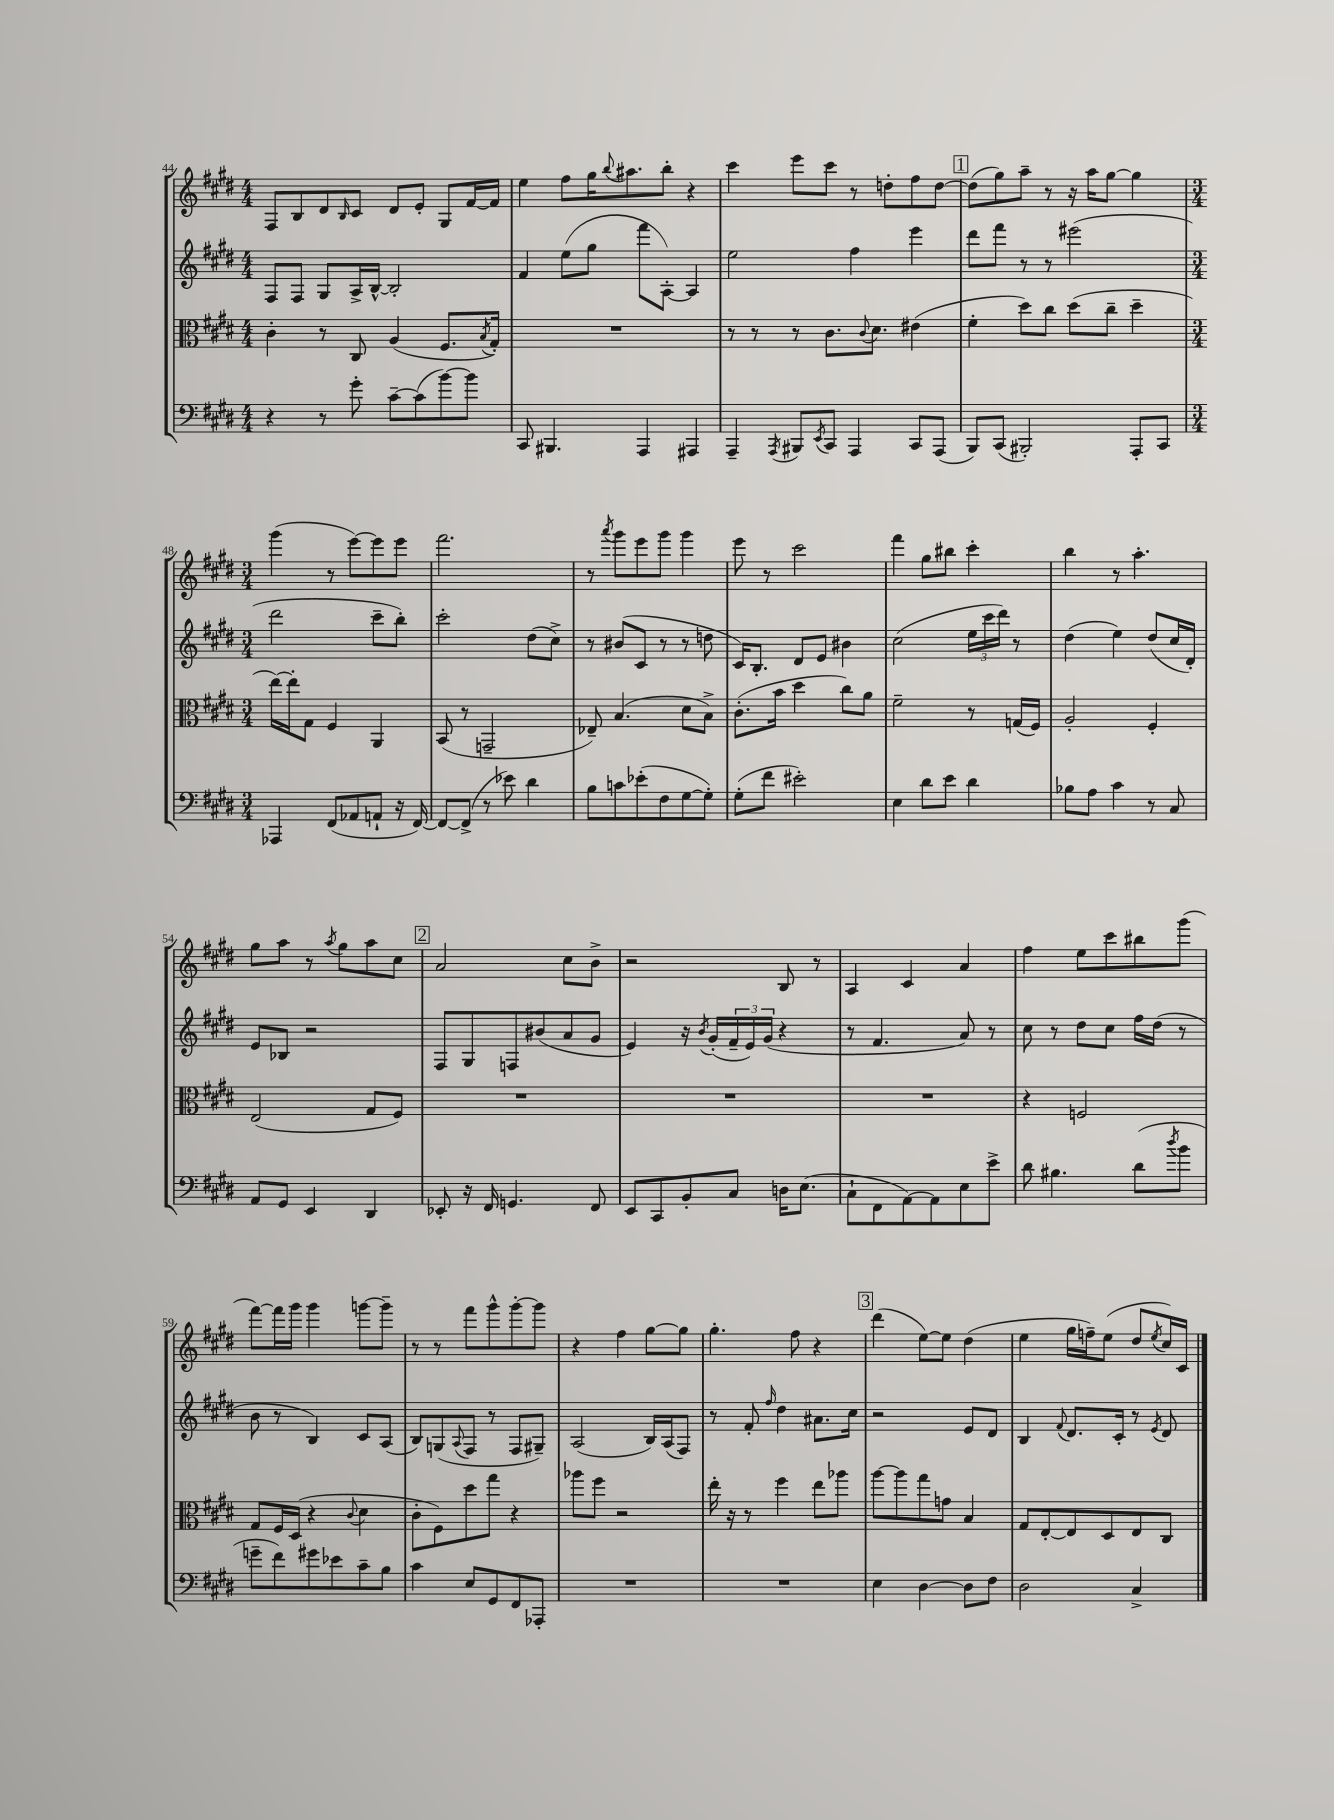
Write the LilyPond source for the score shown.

<<
\new StaffGroup <<
\new Staff = "s0" {
    \clef treble \key e \major \numericTimeSignature \time 4/4
    fis8 b8 dis'8 \grace { b16 } cis'8 dis'8 e'8-. gis8 fis'16~ fis'16 |
    e''4 fis''8 gis''16 \appoggiatura { b''8 } ais''8. b''8-. r4 |
    cis'''4 e'''8 cis'''8 r8 d''8-. fis''8 d''8~ |
    \mark \markup { \box "1" } d''8( gis''8) a''8-- r8 r16 a''16 gis''8~ gis''4 |
    \numericTimeSignature \time 3/4 gis'''4( r8 e'''8~) e'''8 e'''8 |
    fis'''2. |
    r8 \acciaccatura { a'''8 } gis'''8 e'''8 gis'''8 gis'''4 |
    e'''8 r8 cis'''2 |
    fis'''4 gis''8 bis''8 cis'''4-. |
    b''4 r8 a''4.-. |
    gis''8 a''8 r8 \acciaccatura { a''8 } gis''8 a''8 cis''8 |
    \mark \markup { \box "2" } a'2 cis''8 b'8-> |
    r2 b8 r8 |
    a4 cis'4 a'4 |
    fis''4 e''8 cis'''8 bis''8 gis'''8( |
    fis'''8~) fis'''16 gis'''16 gis'''4 g'''8~ g'''8-- |
    r8 r8 fis'''8 gis'''8-^ gis'''8~-. gis'''8 |
    r4 fis''4 gis''8~ gis''8 |
    gis''4.-. fis''8 r4 |
    \mark \markup { \box "3" } dis'''4( e''8~) e''8 dis''4( |
    e''4 gis''16 f''16--) e''8( dis''8 \acciaccatura { e''8 } cis''16) cis'16 \bar "|." |
}
\new Staff = "s1" {
    \clef treble \key e \major \numericTimeSignature \time 4/4
    fis8 fis8 gis8 a16-> b16~-^ b2-. |
    fis'4 e''8( gis''8 fis'''8 a8~-.) a4 |
    e''2 fis''4 e'''4 |
    \mark \markup { \box "1" } dis'''8 fis'''8 r8 r8 eis'''2( |
    \numericTimeSignature \time 3/4 dis'''2 cis'''8-- b''8-.) |
    cis'''2-. dis''8( cis''8->) |
    r8 bis'8( cis'8 r8 r8 d''8 |
    cis'16) b8.-. dis'8 e'8 bis'4 |
    cis''2( \tuplet 3/2 { e''16 cis'''16 dis'''16) } r8 |
    dis''4( e''4) dis''8( cis''16 dis'16-.) |
    e'8 bes8 r2 |
    \mark \markup { \box "2" } fis8 gis8 f8 bis'8( a'8 gis'8 |
    e'4) r16 \acciaccatura { b'8 } gis'16-.( \tuplet 3/2 { fis'16-- e'16) gis'16( } r4 |
    r8 fis'4. a'8) r8 |
    cis''8 r8 dis''8 cis''8 fis''16 dis''16( r8 |
    b'8 r8 b4) cis'8 a8( |
    b8) g8( \appoggiatura { a8 } fis8 r8 fis8 gis8--) |
    a2( b16) a16( fis8) |
    r8 fis'8-. \grace { fis''16 } dis''4 ais'8. cis''16 |
    \mark \markup { \box "3" } r2 e'8 dis'8 |
    b4 \appoggiatura { fis'8 } dis'8. cis'16-. r8 \acciaccatura { e'8 } dis'8 \bar "|." |
}
\new Staff = "s2" {
    \clef alto \key e \major \numericTimeSignature \time 4/4
    cis'4-. r8 cis8 a4( fis8. \acciaccatura { b8 } gis16-.) |
    R1 |
    r8 r8 r8 cis'8. \appoggiatura { cis'8 } dis'8. eis'4( |
    \mark \markup { \box "1" } fis'4-. dis''8) cis''8 dis''8( cis''8-- dis''4-- |
    \numericTimeSignature \time 3/4 e''16~) e''16-. gis8 fis4 a,4 |
    b,8( r8 g,2-- |
    ees8--) b4.( dis'8 b8->) |
    cis'8.-.( b'16 dis''4 cis''8) a'8 |
    fis'2-- r8 g16( fis16) |
    a2-. fis4-. |
    e2( gis8 fis8) |
    \mark \markup { \box "2" } R2. |
    R2. |
    R2. |
    r4 f2 |
    gis8 fis16 dis16( r4 \appoggiatura { cis'8 } dis'4 |
    cis'8-. fis8) dis''8 gis''8 r4 |
    aes''8 fis''8 r2 |
    e''16-. r16 r8 fis''4 e''8 aes''8 |
    \mark \markup { \box "3" } a''8~ a''8 gis''8 g'8 b4 |
    gis8 e8~-. e8 dis8 e8 cis8 \bar "|." |
}
\new Staff = "s3" {
    \clef bass \key e \major \numericTimeSignature \time 4/4
    r4 r8 gis'8-. cis'8~-- cis'8( b'8~) b'8 |
    cis,8 bis,,4. a,,4 ais,,4 |
    a,,4-- \acciaccatura { a,,8 } bis,,8 \acciaccatura { e,8 } cis,8 a,,4 cis,8 a,,8( |
    \mark \markup { \box "1" } b,,8) cis,8( bis,,2-.) a,,8-. cis,8 |
    \numericTimeSignature \time 3/4 aes,,4 fis,8( aes,8 a,8-! r16 fis,16~) |
    fis,8~ fis,8->( r8 ees'8) dis'4 |
    b8 c'8 ees'8-.( fis8 gis8~ gis8-.) |
    gis8-.( fis'8 eis'2-.) |
    e4 dis'8 e'8 dis'4 |
    bes8 a8 cis'4 r8 cis8 |
    a,8 gis,8 e,4 dis,4 |
    \mark \markup { \box "2" } ees,8-. r16 fis,16 g,4. fis,8 |
    e,8 cis,8 b,8-. cis8 d16 e8.( |
    cis8-! fis,8 a,8~) a,8 e8 e'8-> |
    dis'8 bis4. dis'8( \acciaccatura { dis''8 } b'8 |
    g'8-- fis'8) gis'8 ees'8 cis'8-- b8 |
    cis'4 e8 gis,8 fis,8 aes,,8-. |
    R2. |
    R2. |
    \mark \markup { \box "3" } e4 dis4~ dis8 fis8 |
    dis2 cis4-> \bar "|." |
}
>>
>>
\layout { \context { \Score currentBarNumber = #44 } }
